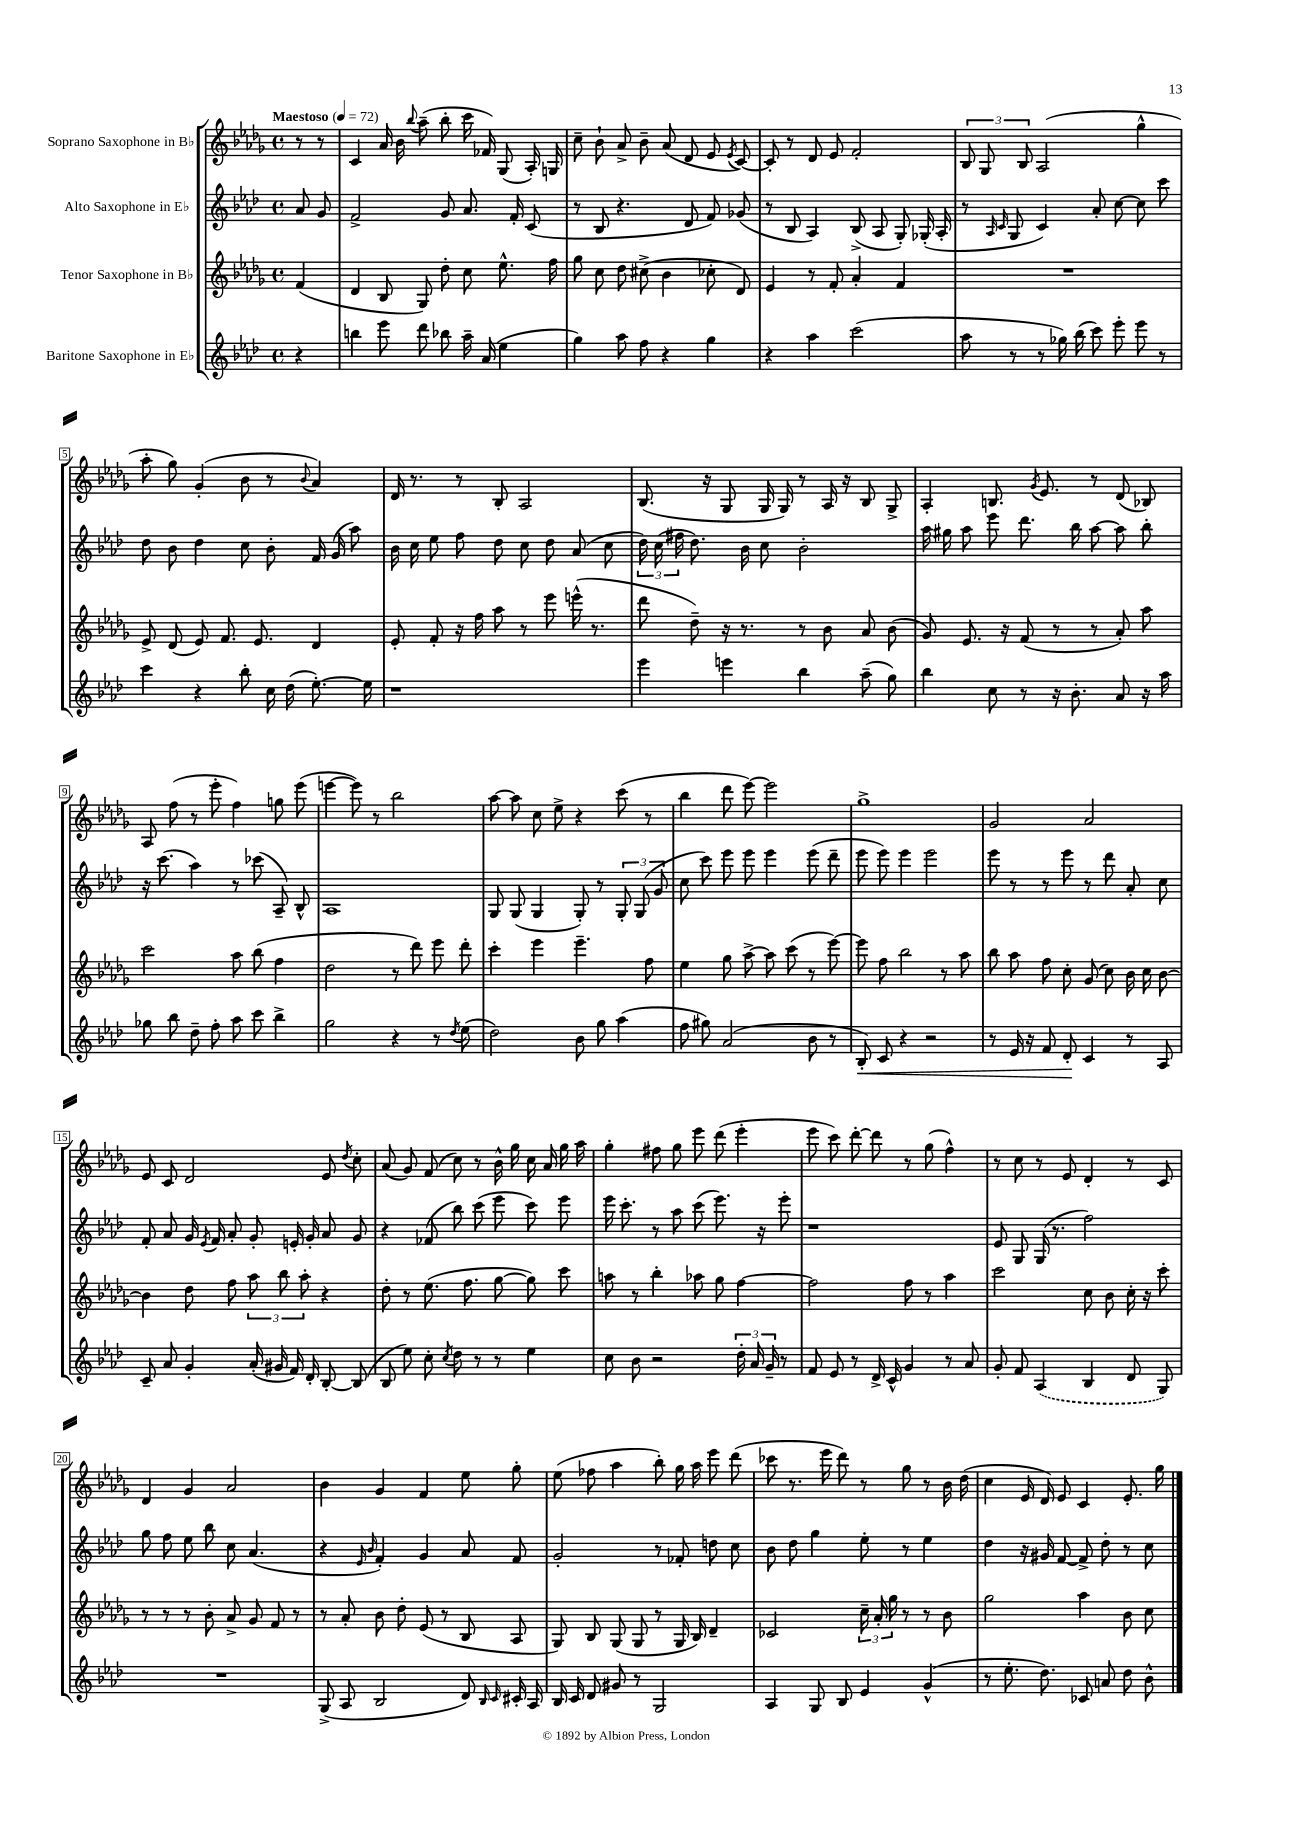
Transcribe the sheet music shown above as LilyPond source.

<<
\new StaffGroup <<
\new Staff = "s0" \with { instrumentName = "Soprano Saxophone in Bb" } {
    \clef treble \key des \major \defaultTimeSignature \time 4/4 \partial 4 \tempo "Maestoso" 4 = 72
    \autoBeamOff r8 r8 |
    c'4 aes'16 bes'16 \appoggiatura { bes''8 } aes''8--( bes''8-. c'''16 fes'16) ges8( aes16-.) g16 |
    c''8-- bes'8-! aes'8-> bes'8-- aes'8( des'8 ees'8 \acciaccatura { ees'8 } c'8~) |
    c'8-. r8 des'8 ees'8 f'2-. |
    \tuplet 3/2 { bes8 ges8 bes8 } aes2( ges''4-^ |
    aes''8-. ges''8) ges'4-.( bes'8 r8 \appoggiatura { bes'8 } aes'4) |
    des'16 r8. r8 bes8-. aes2 |
    bes8.( r16 ges8 ges16 ges16) r8 aes16 r16 bes8 ges8-> |
    aes4-. b8. \acciaccatura { ges'8 } ees'8. r8 des'8( bes8) |
    aes8 f''8( r8 ees'''8-. f''4) g''8 ees'''8( |
    e'''4~ e'''8) r8 bes''2 |
    aes''8~ aes''8 c''8 ees''8-> r4 c'''8( r8 |
    bes''4 des'''8 ees'''8~) ees'''2 |
    ges''1-> |
    ges'2 aes'2 |
    ees'8 c'8 des'2 ees'8 \acciaccatura { des''8 } c''8-. |
    aes'8( ges'8) f'8( c''8) r8 bes'16-^ ges''16 c''16 aes'16 ges''16 aes''16 |
    ges''4-. fis''8 ges''8 ees'''8 des'''8( ees'''4-. |
    ees'''8 c'''8) des'''8~-. des'''8 r8 ges''8( f''4-^) |
    r8 c''8 r8 ees'8 des'4-. r8 c'8 |
    des'4 ges'4 aes'2 |
    bes'4 ges'4 f'4 ees''8 ges''8-. |
    ees''8( fes''8 aes''4 bes''8-.) ges''16 aes''16 ees'''8 des'''8( |
    ces'''8 r8. ees'''16 des'''8) r8 ges''8 r8 bes'16 des''16( |
    c''4 ees'16 des'16) ees'8 c'4 ees'8.-. ges''16 \bar "|." |
}
\new Staff = "s1" \with { instrumentName = "Alto Saxophone in Eb" } {
    \clef treble \key aes \major \defaultTimeSignature \time 4/4 \partial 4
    \autoBeamOff aes'8 g'8 |
    f'2-> g'8 aes'8. f'16-. c'8( |
    r8 bes8 r4. des'8 f'8) ges'8( |
    r8 bes8 aes4) bes8->( aes8 g8-.) ges16-.( aes16-. |
    r8 \grace { aes16 c'16 } g8 c'4) aes'8-. c''8~ c''8 c'''8 |
    des''8 bes'8 des''4 c''8 bes'8-. f'16 g'16( aes''8) |
    bes'16 c''16 ees''8 f''8 des''8 c''8 des''8 aes'8( c''8 |
    \tuplet 3/2 { des''16) c''16( fis''16 } des''8.) bes'16 c''8 bes'2-. |
    aes''16 gis''16 aes''8 ees'''8 des'''8. bes''16 aes''8~ aes''8 bes''8-. |
    r16 c'''8.( aes''4) r8 ces'''8( aes8--) bes8-^ |
    aes1 |
    g8 g8( g4 g8-.) r8 \tuplet 3/2 { g8-. g8( g'8 } |
    c''8 c'''8) ees'''8 ees'''8 ees'''4 ees'''8( des'''8-- |
    ees'''8 ees'''8) ees'''4 ees'''2 |
    ees'''8 r8 r8 ees'''8 r8 des'''8 aes'8-. c''8 |
    f'8-. aes'8 g'16 \acciaccatura { ees'8 } f'16 aes'8-. g'8-. e'16-. g'16-. aes'8 g'8 |
    r4 fes'8( bes''8) c'''8( ees'''8 c'''8) ees'''8 |
    ees'''16 c'''8.-. r8 aes''8 c'''8( ees'''8.) r16 ees'''8-. |
    r1 |
    ees'8 g8 g16( r8. f''2) |
    g''8 f''8 ees''8 bes''8 c''8 aes'4.( |
    r4 \grace { ees'16 bes'16 } f'4-.) g'4 aes'8 f'8 |
    g'2-. r8 fes'8-. d''8 c''8 |
    bes'8 des''8 g''4 ees''8-. r8 ees''4 |
    des''4 r16 gis'16 f'8~ f'8-> des''8-. r8 c''8 \bar "|." |
}
\new Staff = "s2" \with { instrumentName = "Tenor Saxophone in Bb" } {
    \clef treble \key des \major \defaultTimeSignature \time 4/4 \partial 4
    \autoBeamOff f'4( |
    des'4 bes8 ges8) des''8-. c''8 ees''8.-^ f''16 |
    ges''8 c''8 des''8 cis''8->( bes'4 ces''8-. des'8) |
    ees'4 r8 f'8-. aes'4-. f'4 |
    R1 |
    ees'8-> des'8( ees'8) f'8. ees'8. des'4 |
    ees'8-. f'8-. r16 f''16 aes''8 r8 ees'''8 e'''16-^( r8. |
    des'''8 des''8--) r16 r8. r8 bes'8 aes'8 bes'8( |
    ges'8) ees'8. r16 f'8( r8 r8 aes'8-.) aes''8 |
    c'''2 aes''8 bes''8( f''4 |
    des''2 r8 des'''8) ees'''8 des'''8-. |
    c'''4-. ees'''4 ees'''4.-- f''8 |
    ees''4 ges''8 aes''8~-> aes''8 c'''8( r8 ees'''8~) |
    ees'''8 f''8 bes''2 r8 aes''8 |
    bes''8 aes''8 f''8 c''8-. ges'8( c''8) bes'16 c''16 bes'8~ |
    bes'4 des''8 f''8 \tuplet 3/2 { aes''8 bes''8 aes''8-. } r4 |
    des''8-. r8 ees''8.( f''8. ges''8~ ges''8) c'''8 |
    a''8 r8 bes''4-. aes''8 ges''8 f''4~ |
    f''2 f''8 r8 aes''4 |
    c'''2 c''8 bes'8 c''16-. r16 c'''8-. |
    r8 r8 r8 bes'8-. aes'8-> ges'8 f'8 r8 |
    r8 aes'8-. bes'8 des''8-. ees'8( r8 bes8 aes8 |
    ges8) bes8 ges8( ges8 r8 ges16 bes16) des'4-- |
    ces'2 \tuplet 3/2 { c''16-- aes'16-. ges''16 } r8 r8 bes'8 |
    ges''2 aes''4 bes'8 c''8 \bar "|." |
}
\new Staff = "s3" \with { instrumentName = "Baritone Saxophone in Eb" } {
    \clef treble \key aes \major \defaultTimeSignature \time 4/4 \partial 4
    \autoBeamOff r4 |
    b''4 ees'''8 des'''8 bes''8 aes''16-- aes'16( ees''4 |
    g''4) aes''8 f''8 r4 g''4 |
    r4 aes''4 c'''2( |
    aes''8 r8 r8 ges''16) bes''16( c'''8) ees'''8-. ees'''8 r8 |
    c'''4 r4 bes''8-. c''16 des''16( ees''8.~-.) ees''16 |
    r1 |
    ees'''4 e'''4 bes''4 aes''8--( g''8) |
    bes''4 c''8 r8 r16 bes'8.-. aes'8 r16 aes''16 |
    ges''8 bes''8 des''8-- f''8-. aes''8 c'''8 bes''4-> |
    g''2 r4 r8 \acciaccatura { des''8 } ees''8( |
    des''2) bes'8 g''8 aes''4( |
    f''8 gis''8) aes'2( bes'8 r8 |
    bes8-.\<) c'8 r4 r2 |
    r8 ees'16 r16 f'8 des'8-.\! c'4 r8 aes8 |
    c'8-- aes'8 g'4-. aes'16-.( gis'16 f'16) des'16-. bes8~-. bes8( |
    bes8 ees''8) c''8-. \acciaccatura { c''8 } des''8 r8 r8 ees''4 |
    c''8 bes'8 r2 \tuplet 3/2 { des''16-. aes'16 g'16-- } r8 |
    f'8 ees'8 r8 des'16-> c'16-^ g'4 r8 aes'8 |
    g'8-. f'8 \once \slurDashed aes4( bes4 des'8 g8) |
    R1 |
    g8->( aes8 bes2 des'8) \grace { bes16 c'16 } cis'16-. aes16 |
    bes16 c'16 des'8 gis'8 r8 g2 |
    aes4 g8 bes8 ees'4 g'4-^( |
    r8 ees''8.-. des''8.) ces'8 a'8 des''8 bes'8-^ \bar "|." |
}
>>
>>
\layout { \context { \Score \override BarNumber.stencil = #(make-stencil-boxer 0.1 0.3 ly:text-interface::print) } }
